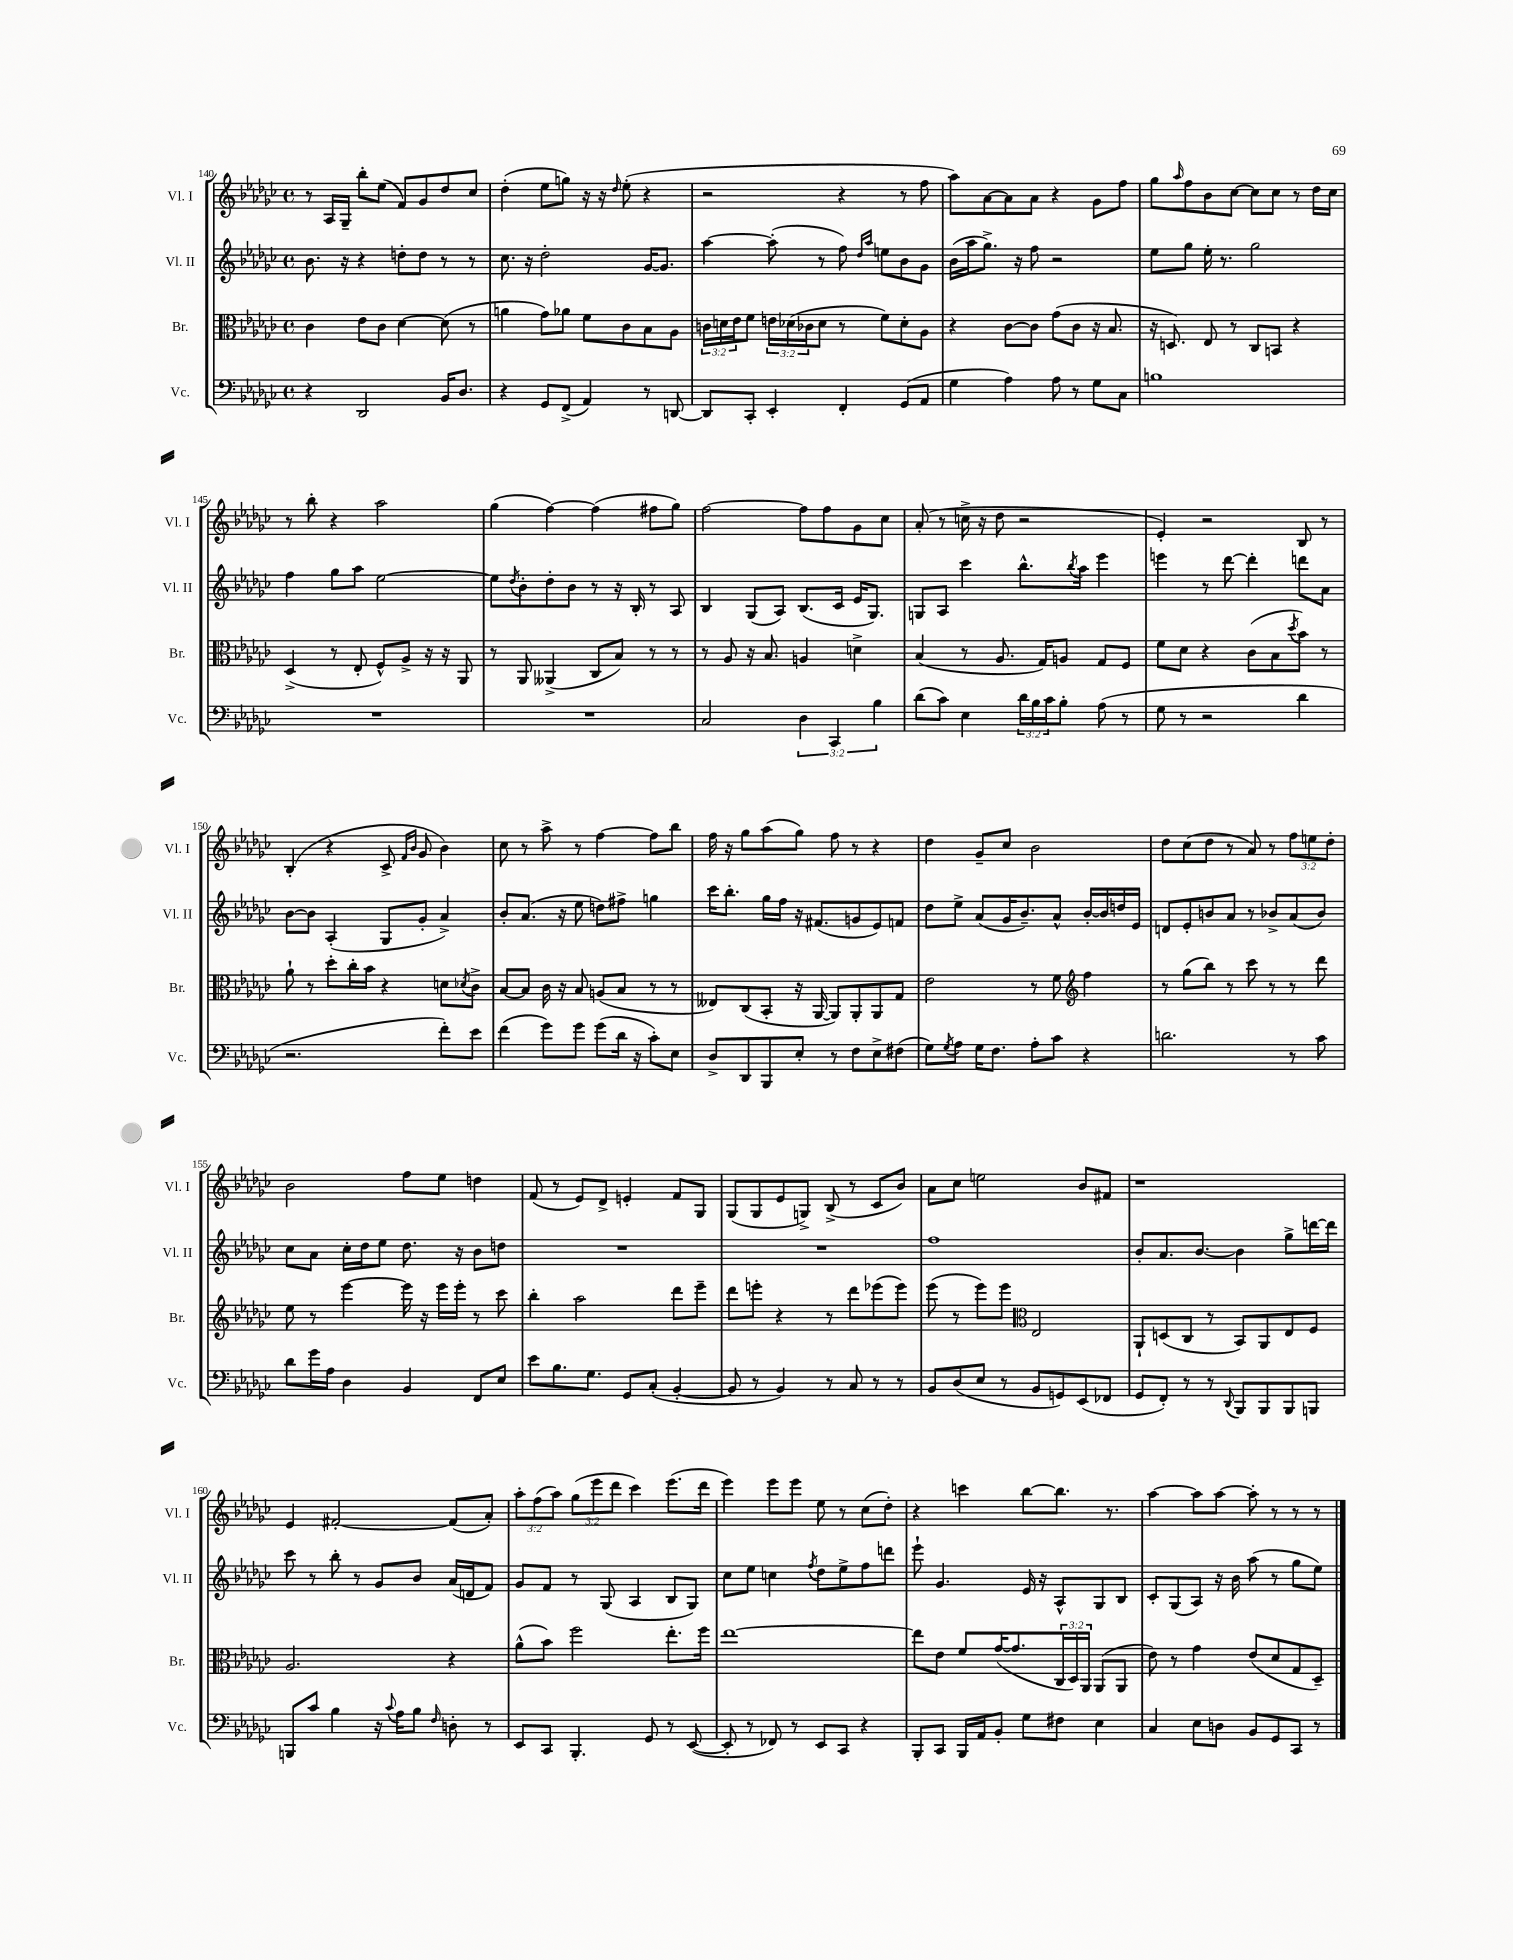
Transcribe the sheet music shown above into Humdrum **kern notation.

**kern	**kern	**kern	**kern
*part4	*part3	*part2	*part1
*staff4	*staff3	*staff2	*staff1
*I"Vc.	*I"Br.	*I"Vl. II	*I"Vl. I
*I'Vc.	*I'Br.	*I'Vl. II	*I'Vl. I
*clefF4	*clefC3	*clefG2	*clefG2
*k[b-e-a-d-g-c-]	*k[b-e-a-d-g-c-]	*k[b-e-a-d-g-c-]	*k[b-e-a-d-g-c-]
*M4/4	*M4/4	*M4/4	*M4/4
*met(c)	*met(c)	*met(c)	*met(c)
=140	=140	=140	=140
4r	4c-\	8.b-\	8r
.	.	.	16A-/LL
.	.	16r	16G-~/JJ
2DD-/	8e-\L	4r	8bb-'\L
.	8c-\J	.	(8ee-\J
.	[4d-\	8ddn'\L	8f/L)
.	.	8dd\J	8g-/
16BB-/KL	(8d-\]	8r	8dd-/
8.D-/J	.	.	.
.	8r	8r	8cc-/J
=141	=141	=141	=141
4r	4an\	8.cc-\	(4dd-'\
.	.	16r	.
8GG-/L	8g-\L)	2dd-'\	8ee-\L
(8FF^/J	8a-X\J	.	8ggn\J)
4AA-/)	8f\L	.	16r
.	.	.	16r
.	.	.	16qqdd-/
.	8c-\	.	(8ee-'\
8r	8B-\	[16g-/KL	4r
.	.	8.g-/J]	.
[8DDn/	8A-\J	.	.
=142	=142	=142	=142
8DD/L]	24cn\LL	[4aa-\	2r
.	24dn\	.	.
.	24e-\J	.	.
8CC-'/J	8f\J	.	.
4EE-'/	24en\LL	(8aa-'\]	.
.	(24d-X\	.	.
.	24c-X\J	.	.
.	8d-\J	8r	.
4FF'/	8r	8ff\)	4r
.	.	16qqdd-/LL	.
.	.	16qqaa-/JJ	.
.	8f\L)	8een\L	.
(8GG-/L	8d-'\	8b-\	8r
8AA-/J	8A-\J	8g-\J	8ff\
=143	=143	=143	=143
4G-\	4r	(16b-\LL	8aa-\L)
.	.	16aa-\J	.
.	.	8.gg-^\J)	[8a-\
4A-\)	[8c-\L	.	8a-\]
.	.	16r	.
.	8c-\J]	8ff\	8a-\J
8A-\	(8g-\L	2r	4r
8r	8c-\J	.	.
8G-\L	16r	.	8g-\L
.	8.B-/	.	.
8C-\J	.	.	8ff\J
=144	=144	=144	=144
1Bn	16r	8ee-\L	8gg-\L
.	8.Dn/)	.	.
.	.	.	16qqaa-/
.	.	8gg-\J	8ff\
.	8E-/	16ee-'\	8b-\
.	.	8.r	.
.	8r	.	[8cc-\J
.	8C-/L	2gg-\	8cc-\L]
.	8BBn/J	.	8cc-\J
.	4r	.	8r
.	.	.	16dd-\LL
.	.	.	16cc-\JJ
!!LO:LB:g=z
=145	=145	=145	=145
1r	(4D-^/	4ff\	8r
.	.	.	8bb-'\
.	8r	8gg-\L	4r
.	8E-'/	8aa-\J	.
.	8F^^/L)	[2ee-\	2aa-\
.	8A-^/J	.	.
.	16r	.	.
.	16r	.	.
.	8AA-/	.	.
=146	=146	=146	=146
1r	8r	8ee-\L]	(4gg-\
.	.	8qdd-/	.
.	8AA-/	8b-'\	.
.	(4AA--X^/	8dd-'\	[4ff\)
.	.	8b-\J	.
.	8C-/L	8r	(4ff\]
.	8B-/J)	16r	.
.	.	16B-'/	.
.	8r	8r	8ff#X\L
.	8r	8A-/	8gg-\J)
=147	=147	=147	=147
2C-/	8r	4B-/	[2ff\
.	8A-/	.	.
.	16r	(8G-/L	.
.	8.B-/	.	.
.	.	8A-/J)	.
6D-\	4An/	(8.B-/L	8ff\L]
.	.	.	8ff\
6CC-/	.	.	.
.	.	16c-/Jk	.
.	4dn^\	16e-/KL	8g-\
.	.	8.G-/J)	.
6B-\	.	.	.
.	.	.	8cc-\J
=148	=148	=148	=148
(8d-\L	(4B-/	8Gn/L	(8a-'/
8c-\J)	.	8A-/J	8r
4E-\	8r	4ccc-\	16ccn^\
.	.	.	16r
.	8.A-/	.	8dd-\
24d-\LL	.	8.bb-^^\L	2r
24B-\	.	.	.
.	16G-/KL)	.	.
24c-\J	.	.	.
8B-'\J	8An/J	.	.
.	.	8qbb-/	.
.	.	16aa-\Jk	.
(8A-\	8G-/L	4eee-\	.
8r	8F/J	.	.
=149	=149	=149	=149
8G-\	8f\L	4eeen\	4e-'/)
8r	8d-\J	.	.
2r	4r	8r	2r
.	.	[8ddd-\	.
.	(8c-\L	4ddd-'\]	.
.	8B-\	.	.
.	8qdd-/	.	.
4d-\	8b-\J)	8dddn\L	8B-/
.	8r	8a-\J	8r
!!LO:LB:g=z
=150	=150	=150	=150
2.r	8a-`\	[8b-\L	(4B-'/
.	8r	8b-\J]	.
.	8dd-'\L	(4A-'/	4r
.	16cc-'\L	.	.
.	16b-\JJ	.	.
.	4r	8G-/L	8c-^/
.	.	.	16qqf/LL
.	.	.	16qqb-/JJ
.	.	8g-'/J	8g-/
8f'\L)	8dn\L	4a-^/)	4b-\)
.	8qd-X/	.	.
8e-\J	8c-^\J	.	.
=151	=151	=151	=151
(4f\	[8B-/L	8b-'/L	8cc-\
.	8B-/J]	(8.a-/J	8r
8g-\L)	16c-\	.	8aa-^\
.	16r	16r	.
8g-\J	8B-/	8ee-\	8r
(8g-\L	(8An/L	8ddn\L)	[4ff\
16d-\Jk	8B-/J	8ff#X^\J	.
16r	.	.	.
8c-'\L)	8r	4ggn\	8ff\L]
8E-\J	8r	.	8bb-\J
=152	=152	=152	=152
8D-^/L	8E--X/L)	16ccc-\KL	16ff\
.	.	8.bb-'\J	16r
8DD-/	(8C-/	.	8gg-\L
8BBB-/	8BB-'/J	16gg-\LL	(8aa-\
.	.	16ff\JJ	.
8E-'/J	16r	16r	8gg-\J)
.	[16AA-/	(8.f#X/L	.
8r	8AA-/L])	.	8ff\
8F\L	8AA-'/	8gn/	8r
8E-^\	8AA-/	8e-/)	4r
(8F#X\J	8G-/J	8fn/J	.
=153	=153	=153	=153
8G-\L)	2e-\	8dd-\L	4dd-\
8qG-/	.	.	.
8A-\J	.	8ee-^\J	.
16G-\KL	.	(8a-/L	8g-~/L
8.F\J	.	.	.
.	.	16g-/K	8cc-/J
.	.	8.b-~/)	.
8A-'\L	8r	.	2b-\
8c-\J	8f\	8a-^^/J	.
*	*clefG2	*	*
4r	4ff\	[16b-'/LL	.
.	.	16b-/]	.
.	.	16ddn/	.
.	.	16e-/JJ	.
=154	=154	=154	=154
2.dn\	8r	8dn/L	8dd-\L
.	(8gg-\L	8e-'/	(8cc-\
.	8bb-\J)	8bn/	8dd-\J
.	8r	8a-/J	8r
.	8ccc-\	8r	8a-/)
.	8r	8b-X^/L	8r
8r	8r	(8a-/	12ff\L
.	.	.	12een\
8c-\	8ddd-\	8b-/J)	.
.	.	.	12dd-'\J
!!LO:LB:g=z
=155	=155	=155	=155
8d-\L	8ee-\	8cc-\L	2b-\
16g-\L	8r	8a-\J	.
16A-\JJ	.	.	.
4D-\	[4eee-\	16cc-'\LL	.
.	.	16dd-\J	.
.	.	8ee-\J	.
4BB-/	16eee-\]	8.dd-\	8ff\L
.	16r	.	.
.	16eee-\LL	.	8ee-\J
.	16eee-'\JJ	16r	.
8FF/L	8r	8b-\L	4ddn\
8E-/J	8ccc-\	8ddn\J	.
=156	=156	=156	=156
8e-\L	4bb-'\	1r	(8f/
8.B-\	.	.	8r
.	2aa-\	.	8e-/L)
8.G-\J	.	.	.
.	.	.	8d-^/J
8GG-/L	.	.	4en'/
(8C-'/J	.	.	.
[4BB-'/	8ddd-\L	.	8f/L
.	8eee-~\J	.	8G-/J
=157	=157	=157	=157
8BB-/]	8ddd-\L	1r	(8G-/L
8r	8eeen'\J	.	8G-/
4BB-/)	4r	.	8e-/
.	.	.	8Gn^/J)
8r	8r	.	(8B-^/
8C-/	8ddd-\L	.	8r
8r	(8eee-X\	.	8c-/L
8r	8eee-\J)	.	8b-/J)
=158	=158	=158	=158
8BB-/L	(8eee-\	1ff	8a-\L
(8D-/	8r	.	8cc-\J
8E-/J	8eee-\L)	.	2een\
8r	8eee-\J	.	.
*	*clefC3	*	*
8BB-/L	2E-/	.	.
8GGn/)	.	.	.
(8EE-/	.	.	8b-/L
8FF-X/J	.	.	8f#X/J
=159	=159	=159	=159
8GG-/L	8AA-`/L	8b-'/L	1r
8FF'/J)	(8Dn/	8.a-/	.
8r	8C-/J	.	.
.	.	[8.b-/J	.
8r	8r	.	.
8qqDD-/	.	.	.
8BBB-/L	8BB-/L)	4b-\]	.
8BBB-/	8AA-/	.	.
8BBB-/	8E-/	8gg-^\L	.
8BBBn/J	8F/J	[16dddn\L	.
.	.	16ddd\JJ]	.
!!LO:LB:g=z
=160	=160	=160	=160
8BBBn/L	2.A-/	8ccc-\	4e-/
8c-/J	.	8r	.
4B-\	.	8bb-'\	[2f#X'/
.	.	8r	.
16r	.	8g-/L	.
8qqc-/	.	.	.
16A-\KL	.	.	.
8B-\J	.	8b-/J	.
16qqF/	.	.	.
8Dn'\	4r	(16a-/LL	(8f#/L]
.	.	16dn/J	.
8r	.	8f/J)	8a-'/J)
=161	=161	=161	=161
8EE-/L	(8a-^^\L	8g-/L	12aa-'\L
.	.	.	(12ff\
8CC-/J	8b-\J)	8f/J	.
.	.	.	12aa-\J)
4.BBB-'/	2ff\	8r	(12gg-\L
.	.	.	12eee-\
.	.	(8G-/	.
.	.	.	12ddd-\J
.	.	4A-/	4ccc-\)
8GG-/	.	.	.
8r	8.ee-'\L	8B-/L	(8.eee-\L
([8EE-/	.	8G-/J)	.
.	16ff\Jk	.	16ddd-\Jk
=162	=162	=162	=162
8EE-'/]	[1ee-	8cc-\L	4eee-\)
8r	.	8ee-\J	.
8FF-X/)	.	4ccn\	8eee-\L
8r	.	.	8eee-\J
.	.	8qff/	.
8EE-/L	.	8dd-\L	8ee-\
8CC-/J	.	8ee-^\	8r
4r	.	8ff\	(8cc-\L
.	.	8dddn\J	8dd-'\J)
=163	=163	=163	=163
8BBB-'/L	8ee-\L]	8eee-`\	4r
8CC-/J	8e-\J	4.g-/	.
16BBB-/LL	8f/L	.	4cccn\
16AA-/J	.	.	.
8BB-'/J	([16g-/K	.	.
.	8.g-/]	.	.
8G-\L	.	16e-/	[8bb-\L
.	.	16r	.
8F#X\J	24C-/L	8A-^^/L	8.bb-\J]
.	24D-/)	.	.
.	24AA-/JJ	.	.
4E-\	(8AA-/L	8G-/	.
.	.	.	8.r
.	8AA-/J	8B-/J	.
=164	=164	=164	=164
4C-/	8e-\)	8c-'/L	[4aa-\
.	8r	(8G-/	.
8E-\L	4g-\	8A-/J)	8aa-\L]
8Dn\J	.	16r	[8aa-\J
.	.	16b-\	.
8BB-/L	(8e-/L	(8aa-\	8aa-'\]
8GG-/	8d-/	8r	8r
8CC-/J	8G-/	8gg-\L	8r
8r	8D-~/J)	8ee-\J)	8r
==	==	==	==
*-	*-	*-	*-
